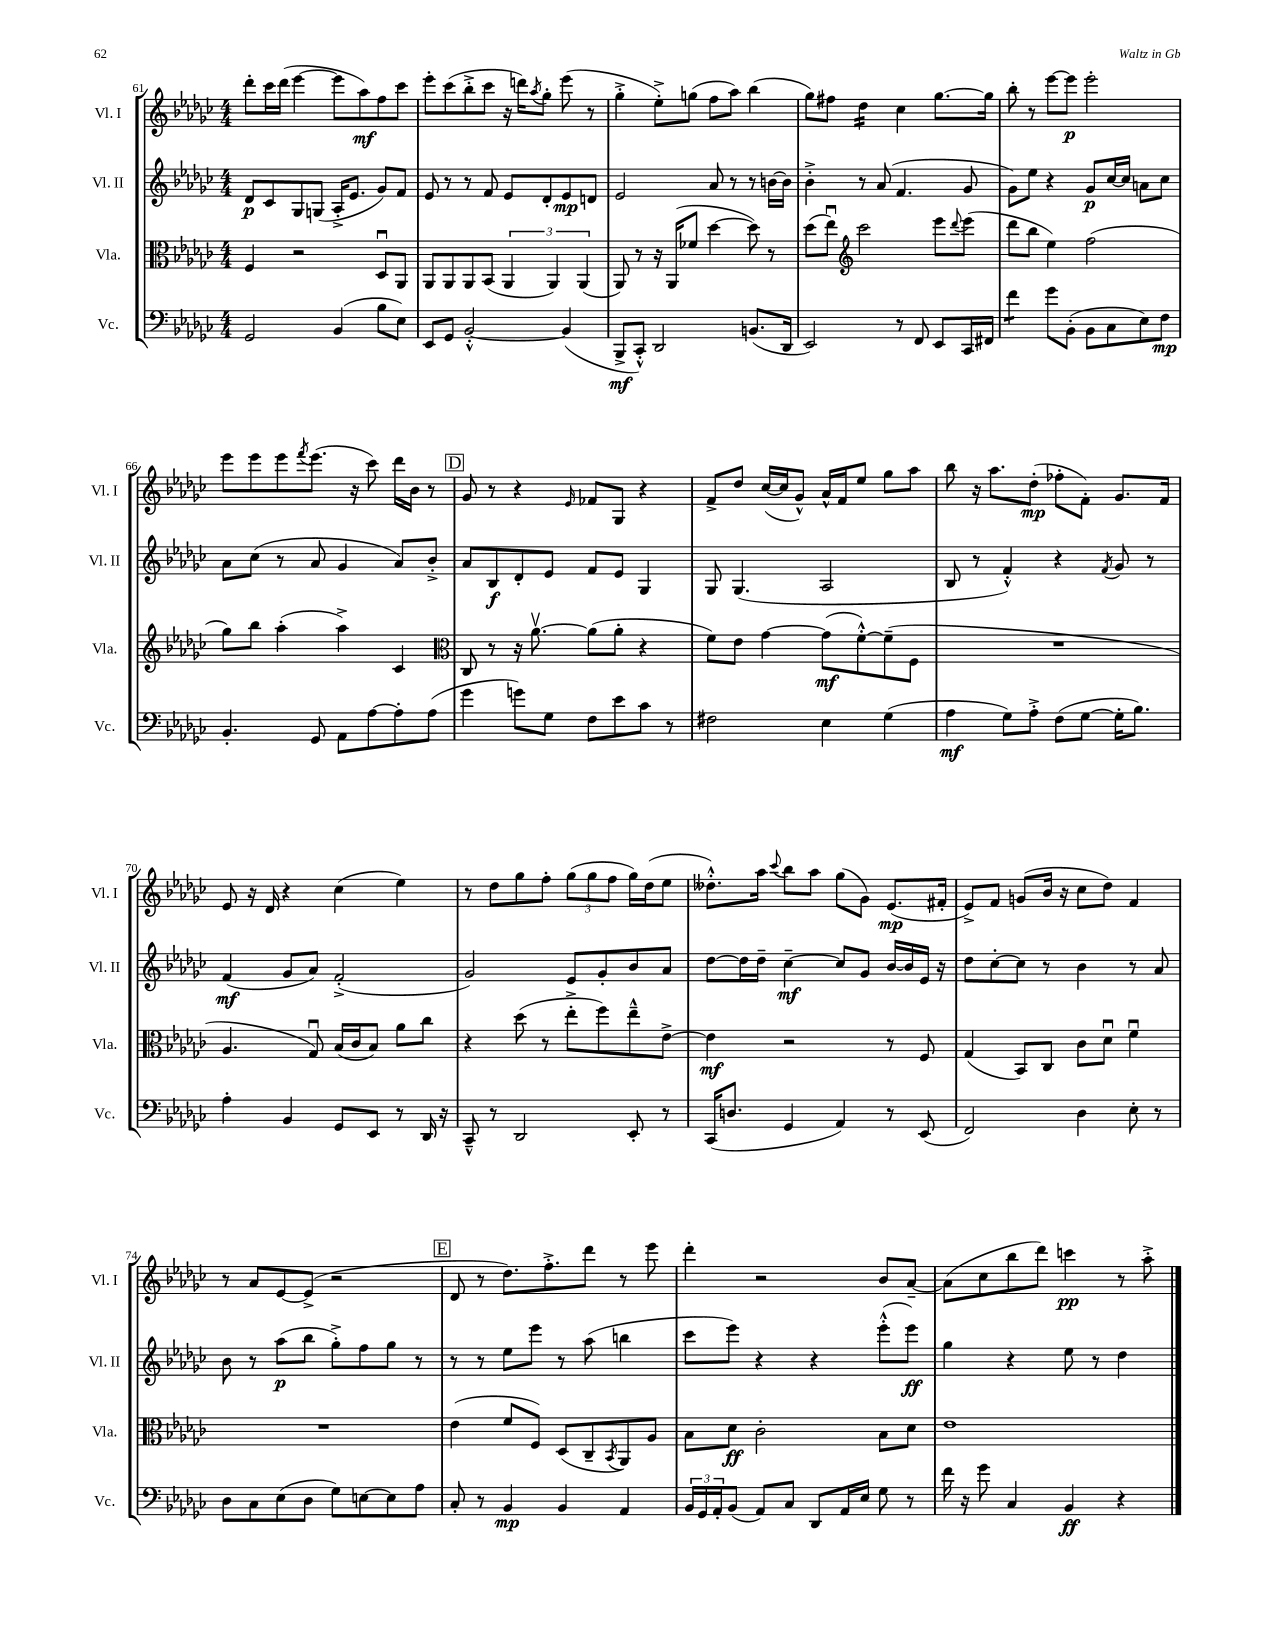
<<
\new StaffGroup <<
\new Staff = "s0" \with { instrumentName = "Vl. I" shortInstrumentName = "Vl. I" } {
    \clef treble \key ges \major \numericTimeSignature \time 4/4
    des'''8-. ces'''16 des'''16( ees'''4~ ees'''8 aes''8\mf) f''8 ces'''8 |
    ees'''8-. ces'''8( bes''8-.-> ces'''8 r16 d'''16) \acciaccatura { aes''8 } ges''8-. ees'''8( r8 |
    ges''4-.-> ees''8-.->) g''8( f''8 aes''8) bes''4( |
    ges''8) fis''8 des''4:16 ces''4 ges''8.~ ges''16 |
    bes''8-. r8 ees'''8~ ees'''8\p ees'''2-. |
    ees'''8 ees'''8 ees'''8 \acciaccatura { f'''8 } ees'''8.( r16 ces'''8) des'''16 bes'16 r8 |
    \mark \markup { \box "D" } ges'8 r8 r4 \grace { ees'16 } fes'8 ges8 r4 |
    f'8-> des''8 ces''16~( ces''16 ges'8-^) aes'16-^ f'16 ees''8 ges''8 aes''8 |
    bes''8 r16 aes''8. des''8-.\mp( fes''8-. f'8-.) ges'8. f'16 |
    ees'8 r16 des'16 r4 ces''4( ees''4) |
    r8 des''8 ges''8 f''8-. \tuplet 3/2 { ges''8( ges''8 f''8 } ges''16) des''16( ees''8 |
    deses''8.-.-^) aes''16 \appoggiatura { ces'''8 } bes''8 aes''8 ges''8( ges'8) ees'8.\mp( fis'16-. |
    ees'8->) f'8 g'8( bes'16 r16 ces''8 des''8) f'4 |
    r8 aes'8 ees'8~ ees'8->( r2 |
    \mark \markup { \box "E" } des'8 r8 des''8.) f''8.-.-> des'''8 r8 ees'''8 |
    des'''4-. r2 bes'8 aes'8~-- |
    aes'8( ces''8 bes''8 des'''8) c'''4\pp r8 aes''8-.-> \bar "|." |
}
\new Staff = "s1" \with { instrumentName = "Vl. II" shortInstrumentName = "Vl. II" } {
    \clef treble \key ges \major \numericTimeSignature \time 4/4
    des'8\p ces'8 ges8 g8( aes16-.-> ees'8. ges'8) f'8 |
    ees'8 r8 r8 f'8 ees'8 des'8-. ees'8\mp d'8 |
    ees'2 aes'8 r8 r8 b'16~ b'16 |
    bes'4-.-> r8 aes'8( f'4. ges'8 |
    ges'8) ees''8 r4 ges'8\p ces''16~ ces''16 a'8 ces''8 |
    aes'8 ces''8( r8 aes'8 ges'4 aes'8) bes'8-.-> |
    \mark \markup { \box "D" } aes'8 bes8\f des'8-. ees'8 f'8 ees'8 ges4 |
    ges8 ges4.( aes2 |
    bes8 r8 f'4-.-^) r4 \acciaccatura { f'8 } ges'8 r8 |
    f'4\mf( ges'8 aes'8) f'2-.->( |
    ges'2) ees'8 ges'8-. bes'8 aes'8 |
    des''8~ des''16 des''16-- ces''4~--\mf ces''8 ges'8 bes'16~ bes'16 ees'16 r16 |
    des''8 ces''8~-. ces''8 r8 bes'4 r8 aes'8 |
    bes'8 r8 aes''8\p( bes''8 ges''8-.->) f''8 ges''8 r8 |
    \mark \markup { \box "E" } r8 r8 ees''8 ees'''8 r8 aes''8( b''4 |
    ces'''8 ees'''8) r4 r4 ees'''8-.-^( ees'''8\ff) |
    ges''4 r4 ees''8 r8 des''4 \bar "|." |
}
\new Staff = "s2" \with { instrumentName = "Vla." shortInstrumentName = "Vla." } {
    \clef alto \key ges \major \numericTimeSignature \time 4/4
    f4 r2 des8\downbow aes,8 |
    aes,8 aes,8 aes,8 bes,8( \tuplet 3/2 { aes,4 aes,4) aes,4( } |
    aes,8) r8 r16 aes,16( fes'8 des''4~ des''8) r8 |
    des''8( ees''8\downbow) \clef treble ces'''2 ees'''8 \appoggiatura { des'''8 } ees'''8( |
    des'''8 bes''8 ees''4) f''2( |
    ges''8) bes''8 aes''4-.( aes''4->) ces'4 |
    \mark \markup { \box "D" } \clef alto ces8 r8 r16 aes'8.~\upbow aes'8( aes'8-. r4 |
    f'8) ees'8 ges'4~ ges'8\mf( f'8~-.-^) f'8--( f8 |
    R1 |
    aes4. ges8\downbow) bes16( ces'16 bes8) aes'8 ces''8 |
    r4 des''8( r8 ees''8-.-> f''8) ees''8---^ ees'8~-> |
    ees'4\mf r2 r8 f8 |
    ges4( bes,8) ces8 ces'8 des'8\downbow f'4\downbow |
    R1 |
    \mark \markup { \box "E" } ees'4( f'8 f8) des8( ces8-- \acciaccatura { bes,8 } aes,8) aes8 |
    bes8 des'8\ff ces'2-. bes8 des'8 |
    ees'1 \bar "|." |
}
\new Staff = "s3" \with { instrumentName = "Vc." shortInstrumentName = "Vc." } {
    \clef bass \key ges \major \numericTimeSignature \time 4/4
    ges,2 bes,4( bes8 ees8) |
    ees,8 ges,8 bes,2~-.-^ bes,4( |
    bes,,8->\mf ces,8-.-^) des,2 b,8.( des,16 |
    ees,2) r8 f,8 ees,8 ces,16 fis,16 |
    f'4:8 ges'8 bes,8-.( bes,8 ces8 ees8) f8\mp |
    bes,4.-. ges,8 aes,8 aes8~ aes8-. aes8( |
    \mark \markup { \box "D" } ges'4 g'8) ges8 f8 ees'8 ces'8 r8 |
    fis2 ees4 ges4( |
    aes4\mf ges8) aes8-.-> f8( ges8~ ges16-. bes8.) |
    aes4-. bes,4 ges,8 ees,8 r8 des,16 r16 |
    ces,8---^ r8 des,2 ees,8-. r8 |
    ces,16( d8. ges,4 aes,4) r8 ees,8( |
    f,2) des4 ees8-. r8 |
    des8 ces8 ees8( des8 ges8) e8~ e8 aes8 |
    \mark \markup { \box "E" } ces8-. r8 bes,4\mp bes,4 aes,4 |
    \tuplet 3/2 { bes,16 ges,16 aes,16-. } bes,8( aes,8) ces8 des,8 aes,16 ees16 ges8 r8 |
    f'16 r16 ges'8 ces4 bes,4\ff r4 \bar "|." |
}
>>
>>
\layout { \context { \Score currentBarNumber = #61 } }
